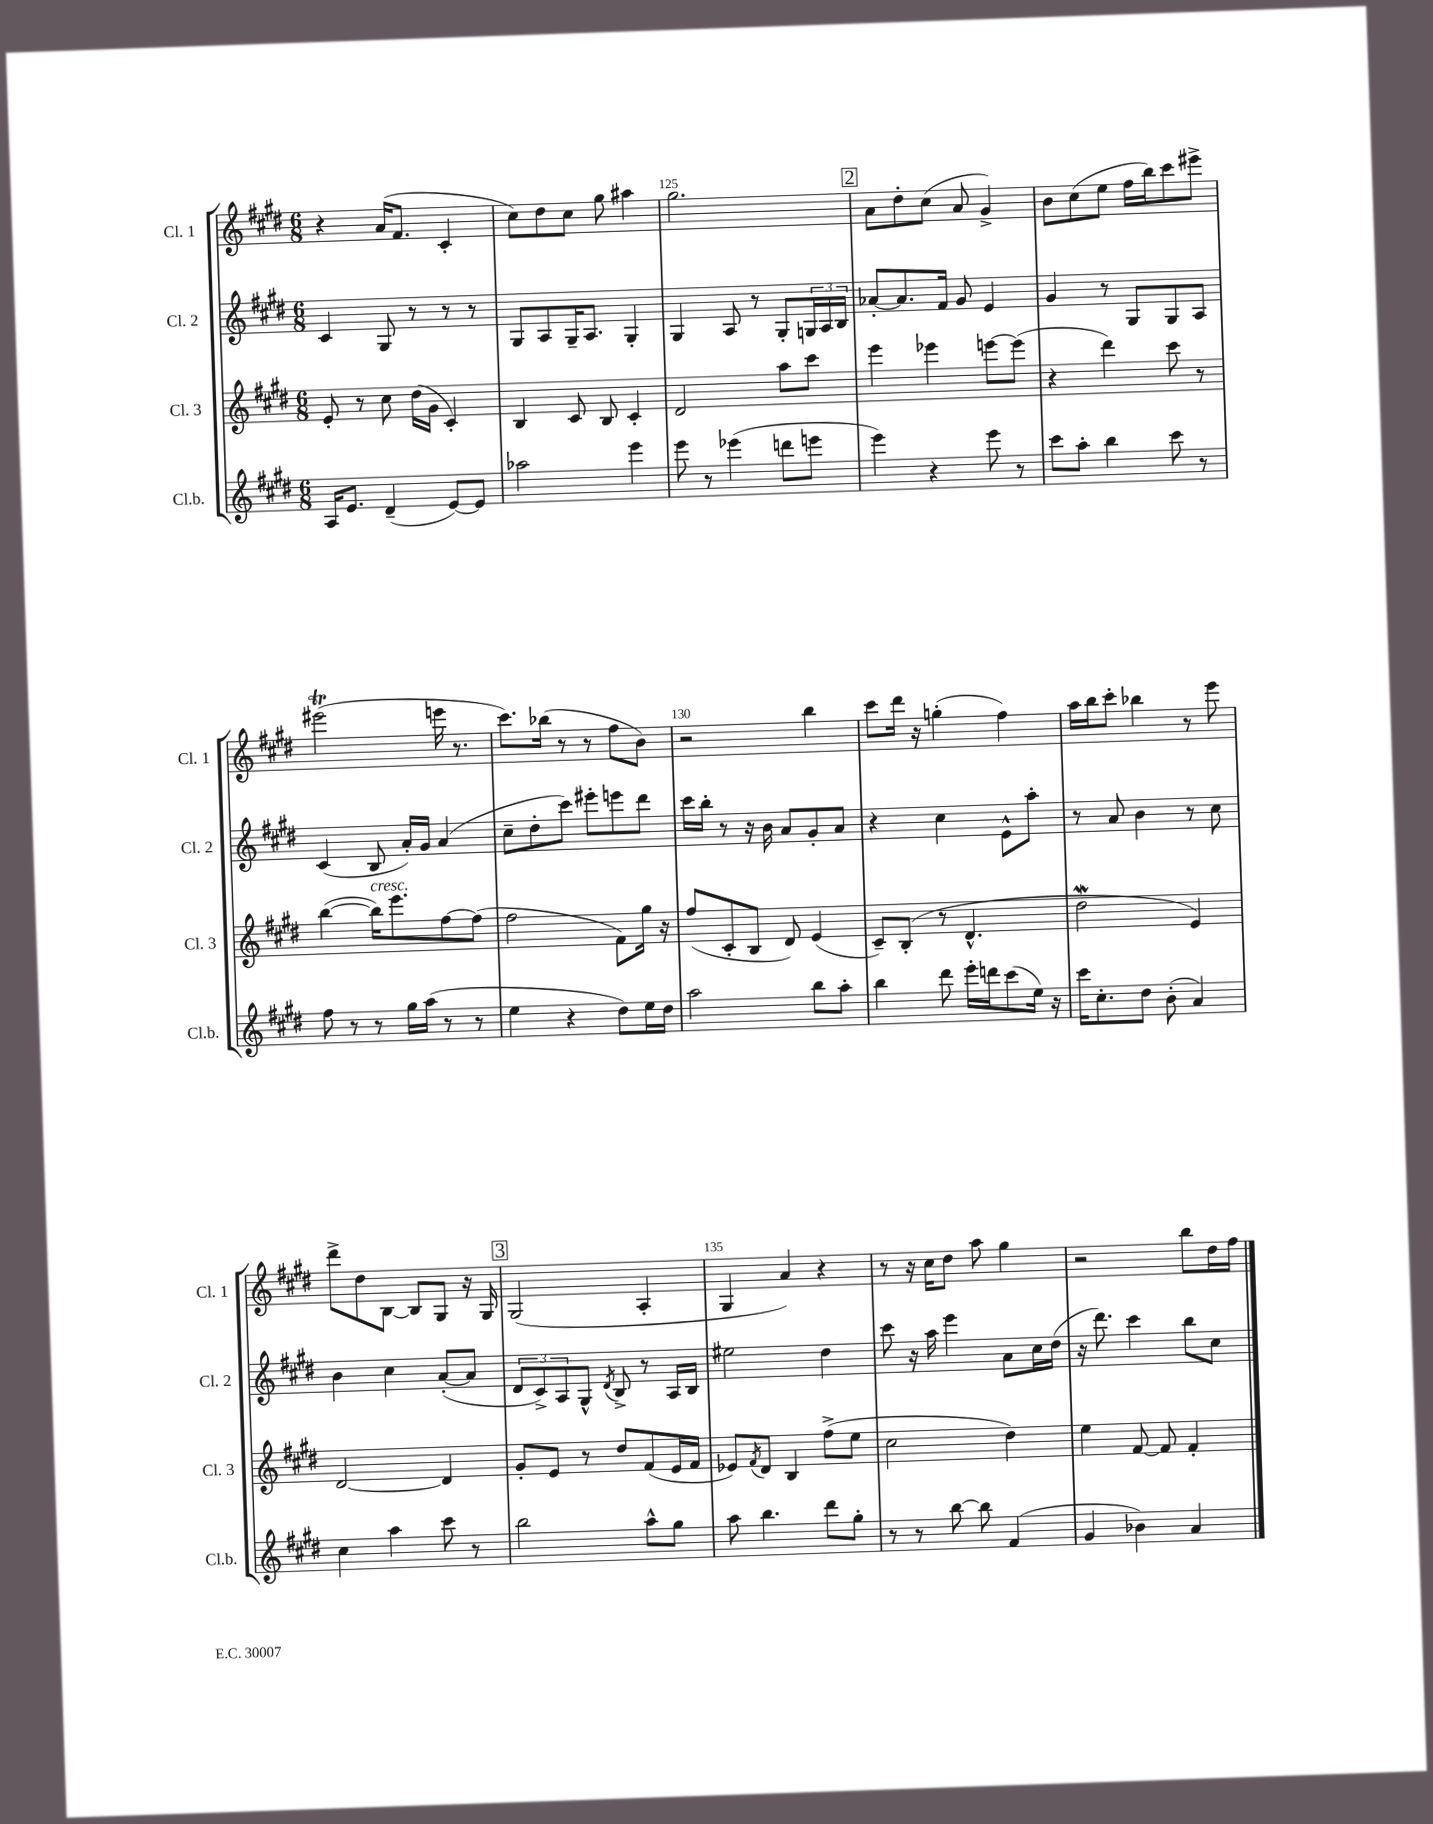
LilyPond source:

<<
\new StaffGroup <<
\new Staff = "s0" \with { instrumentName = "Cl. 1" shortInstrumentName = "Cl. 1" } {
    \clef treble \key e \major \numericTimeSignature \time 6/8
    r4 a'16( fis'8. cis'4-. |
    cis''8) dis''8 cis''8 gis''8 ais''4 |
    gis''2. |
    \mark \markup { \box "2" } a'8 dis''8-. cis''8( a'8 gis'4->) |
    b'8 cis''8( e''8 fis''16 b''16) cis'''8 eis'''8-> |
    eis'''2\trill( e'''16 r8. |
    cis'''8.) bes''16( r8 r8 fis''8 b'8) |
    r2 b''4 |
    cis'''8 dis'''16 r16 g''4-.( fis''4) |
    a''16 b''16 cis'''8-. bes''4 r8 e'''8 |
    dis'''8-> dis''8 b8~ b8 gis8 r16 gis16 |
    \mark \markup { \box "3" } gis2( a4-. |
    gis4 a'4) r4 |
    r8 r16 cis''16 dis''8 a''8 gis''4 |
    r2 b''8 dis''16 fis''16 \bar "|." |
}
\new Staff = "s1" \with { instrumentName = "Cl. 2" shortInstrumentName = "Cl. 2" } {
    \clef treble \key e \major \numericTimeSignature \time 6/8
    cis'4 gis8 r8 r8 r8 |
    gis8 a8 gis16-- a8. gis4-. |
    gis4 a8 r8 gis8-. \tuplet 3/2 { g16 a16 b16 } |
    \mark \markup { \box "2" } aes'8~-. aes'8. fis'16 gis'8 e'4 |
    gis'4 r8 gis8 gis8 a8 |
    cis'4( b8 a'16-.) gis'16 a'4( |
    cis''8-- dis''8-. cis'''8) eis'''8-. e'''8 dis'''8 |
    cis'''16 b''16-. r8 r16 b'16 a'8 gis'8-. a'8 |
    r4 cis''4 e'8-^ a''8-. |
    r8 a'8 b'4 r8 cis''8 |
    b'4 cis''4 a'8~-.( a'8 |
    \mark \markup { \box "3" } \tuplet 3/2 { dis'8 cis'8->) a8 } gis8-^ \acciaccatura { dis'8 } b8-> r8 a16 b16 |
    eis''2 dis''4 |
    cis'''8 r16 a''16 e'''4 a'8 cis''16 dis''16( |
    r16 dis'''8.) cis'''4 b''8 cis''8 \bar "|." |
}
\new Staff = "s2" \with { instrumentName = "Cl. 3" shortInstrumentName = "Cl. 3" } {
    \clef treble \key e \major \numericTimeSignature \time 6/8
    e'8-. r8 cis''8 dis''16( gis'16 cis'4-.) |
    b4 cis'8 b8 cis'4-. |
    dis'2 a''8 cis'''8 |
    \mark \markup { \box "2" } e'''4 ees'''4 e'''8~ e'''8( |
    r4 dis'''4) cis'''8 r8 |
    b''4~( b''16^\markup { \italic "cresc." }) e'''8. fis''8~ fis''8( |
    fis''2 fis'8) gis''16 r16 |
    fis''8( cis'8-. b8 dis'8) e'4( |
    cis'8--) b8-.( r8 dis'4.-^ |
    dis''2\mordent e'4) |
    dis'2~ dis'4 |
    \mark \markup { \box "3" } gis'8-. e'8 r8 dis''8 fis'8( e'16 fis'16 |
    ees'8) \acciaccatura { fis'8 } dis'8 b4 fis''8->( e''8 |
    cis''2 dis''4) |
    e''4 fis'8~ fis'8 fis'4-. \bar "|." |
}
\new Staff = "s3" \with { instrumentName = "Cl.b." shortInstrumentName = "Cl.b." } {
    \clef treble \key e \major \numericTimeSignature \time 6/8
    a16 e'8. dis'4--( e'8~) e'8 |
    aes''2 e'''4 |
    e'''8 r8 ees'''4( d'''8 e'''8 |
    \mark \markup { \box "2" } e'''4) r4 e'''8 r8 |
    cis'''8 a''8-. b''4 cis'''8 r8 |
    fis''8 r8 r8 gis''16 a''16( r8 r8 |
    e''4 r4 dis''8) e''16 dis''16 |
    a''2 b''8 a''8-. |
    b''4 dis'''8 e'''16-. d'''16 cis'''8( e''16) r16 |
    cis'''16 cis''8.-. dis''8 b'8-.( a'4) |
    cis''4 a''4 cis'''8 r8 |
    \mark \markup { \box "3" } b''2 a''8-^ gis''8 |
    a''8 b''4. dis'''8 gis''8-. |
    r8 r8 b''8~ b''8 fis'4( |
    gis'4 bes'4) a'4 \bar "|." |
}
>>
>>
\layout { \context { \Score currentBarNumber = #123 \override BarNumber.break-visibility = ##(#f #t #t) barNumberVisibility = #(every-nth-bar-number-visible 5) } }
